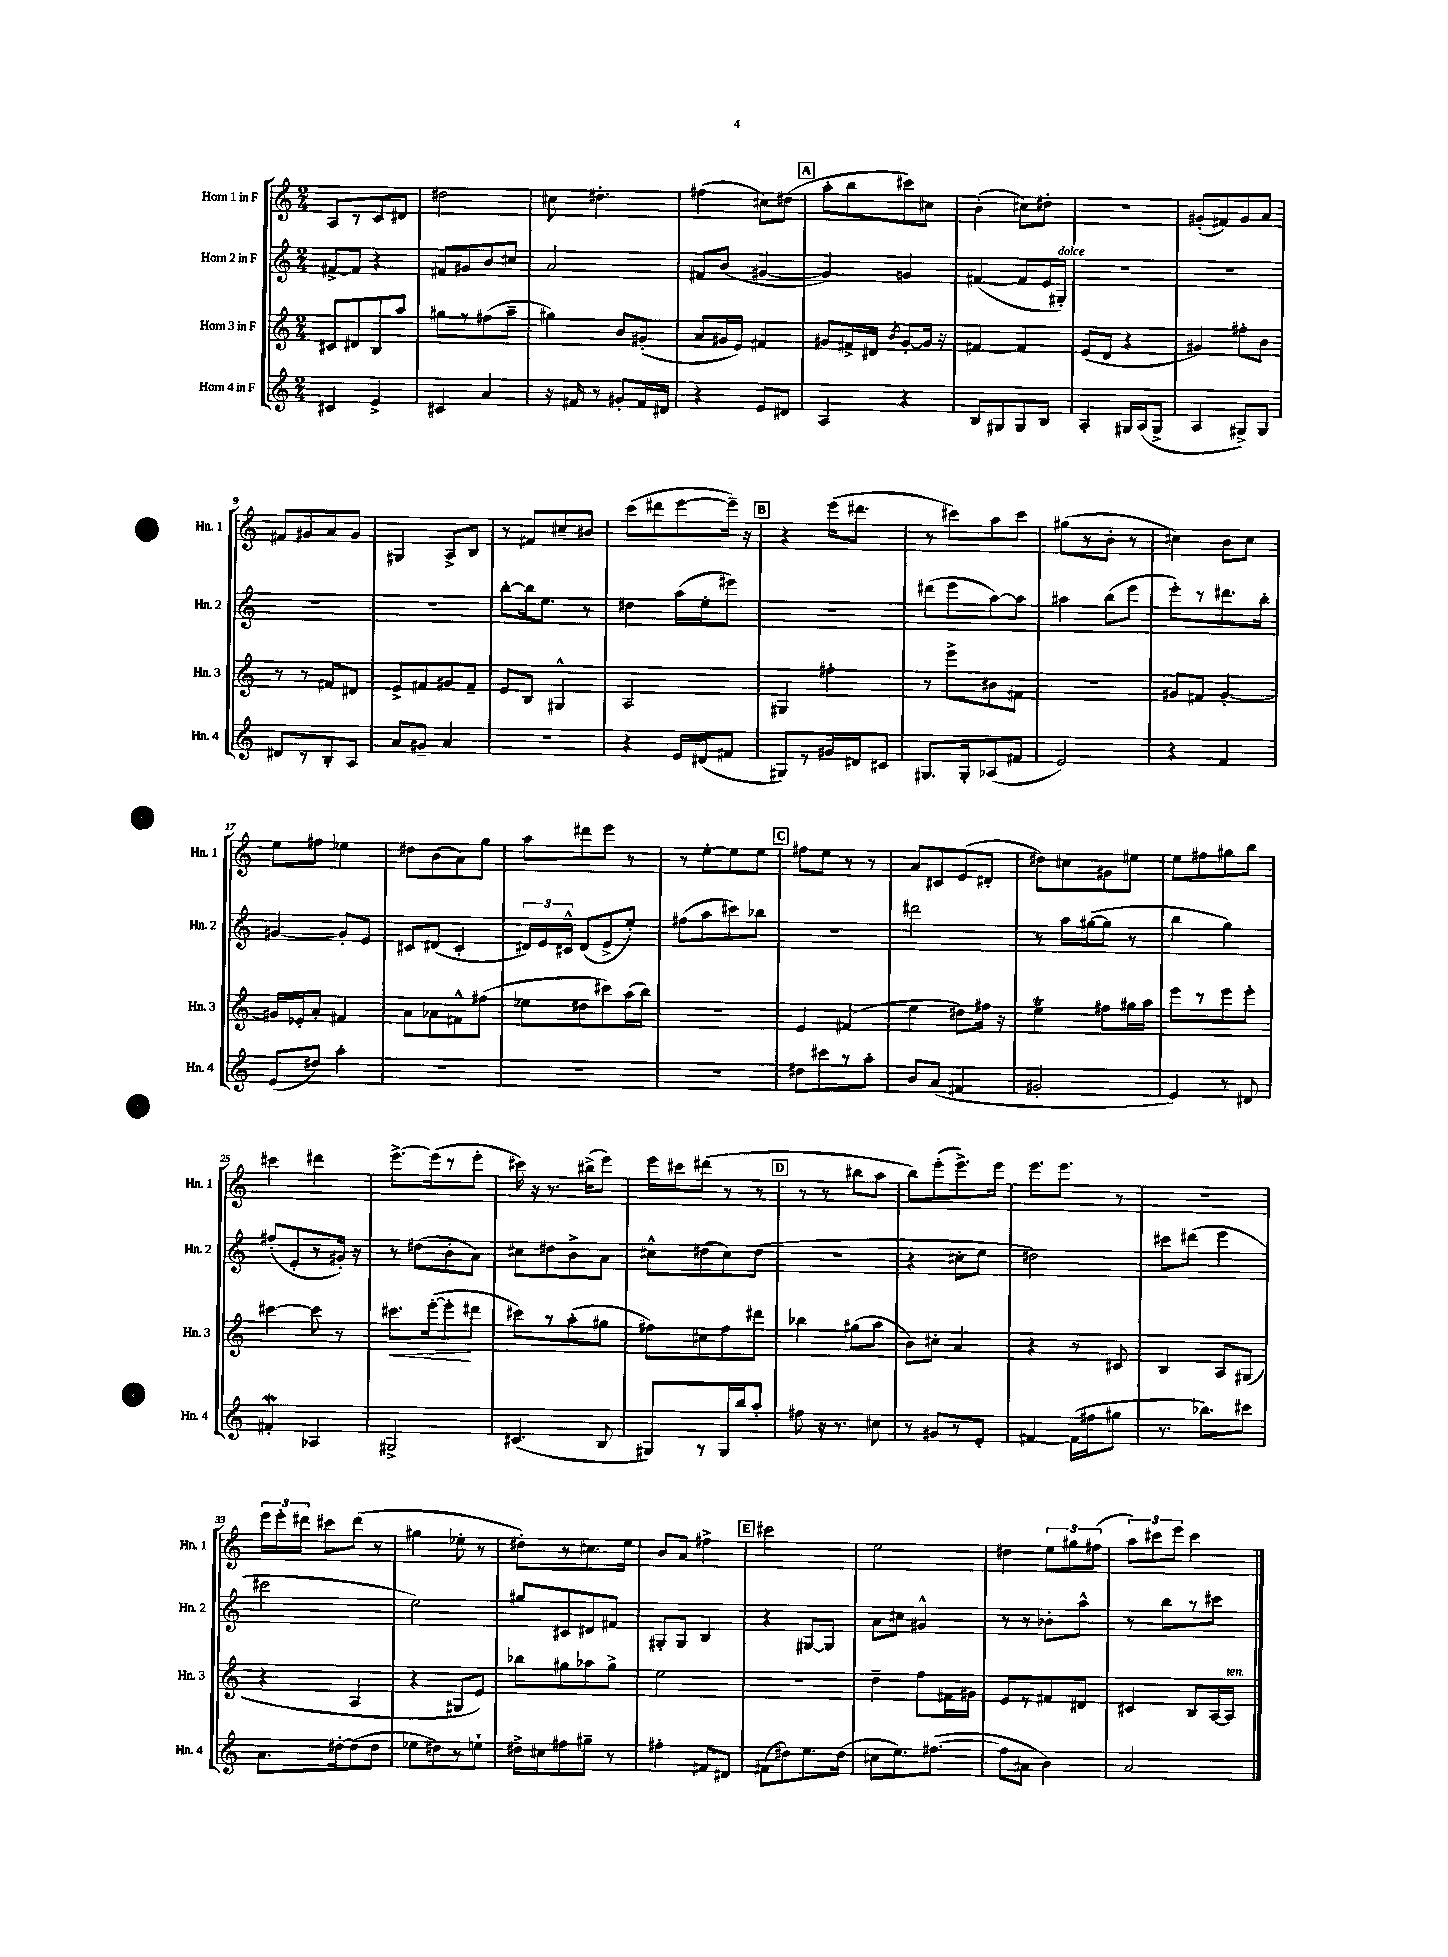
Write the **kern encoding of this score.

**kern	**kern	**kern	**kern
*staff4	*staff3	*staff2	*staff1
*clefG2	*clefG2	*clefG2	*clefG2
*k[]	*k[]	*k[]	*k[]
*M2/4	*M2/4	*M2/4	*M2/4
4c#	8c#	[8f#^	8A
.	8d#	8f#]	8r
4e^	8B	4r	8c
.	8aa	.	8d#
=	=	=	=
4c#	8gg#	8f#	2dd#
.	8r	8g#	.
4a	(8ff#	8b	.
.	8aa~	8cc#	.
=	=	=	=
16r	4gg#)	2a	8cc#
16f#	.	.	.
8r	.	.	4.dd#'
8g#'	8b	.	.
16f#	(8g#'	.	.
16d#	.	.	.
=	=	=	=
4r	8a	8f#	(4ff#
.	16g#	(8b	.
.	16e)	.	.
8e	4f#	[4g#	8cc#)
8d#	.	.	(8dd#
=	=	=	=
4A	8g#	4g#])	8aa'
.	16f#^	.	8bb
.	16d#	.	.
.	8qb	.	.
4r	[8g#'	4g	8ccc#)
.	16g#]	.	8cc#
.	16r	.	.
=	=	=	=
8B	[4f#	([4f#	(4b'
8G#	.	.	.
8G#	4f#]	8f#]	8cc#)
8B	.	16e	8dd#'
.	.	16G#')	.
=	=	=	=
4A'	(8e	2r	2r
.	8d	.	.
16G#	4r	.	.
(16A	.	.	.
8G#^	.	.	.
=	=	=	=
4A	4g#)	2r	(8g#'
.	.	.	8f#)
8G#^)	8ff#'	.	8g#
8G#	8b	.	8a
=	=	=	=
8d#	8r	2r	8f#
8r	8r	.	8g#
8B'	8f#	.	8a
8A	8d#	.	8g#
=	=	=	=
8a	8e^	2r	4G#
8g#~	8f#	.	.
4a	8g#	.	8A^
.	8f#~	.	8B
=	=	=	=
2r	8e	[8bb'	8r
.	8B	16bb]	8f#
.	.	8.ee	.
.	4G#^^	.	8cc#~
.	.	8r	8b#
=	=	=	=
4r	2A	4dd#	(8ccc
.	.	.	8ddd#
16e	.	(16aa	[8eee
(16d#	.	16ee'	.
8f#	.	8eee#)	16eee~])
.	.	.	16r
=	=	=	=
8G#)	4G#	2r	4r
8r	.	.	.
16g#	4ff#'	.	(16eee
16d#	.	.	8.ddd#
8c#	.	.	.
=	=	=	=
8.G#	8r	(8ddd#	8r
.	8eee^	8eee	8ccc#)
16G#'	.	.	.
(8A-	8b#	[8aa)	8aa
8f#	8f#	8aa]	8ccc#
=	=	=	=
2e)	2r	4aa#	(8gg#
.	.	.	8r
.	.	(8bb	8b'
.	.	8eee	8r
=	=	=	=
4r	8g#	8eee')	4cc#)
.	8f#	8r	.
4f	[4g#'	8.ddd#	8b
.	.	.	8cc#
.	.	16bb'	.
=	=	=	=
(8e	16g#]	[4g#	8ee
.	16e-'	.	.
8dd#)	8a'	.	8ff#
4aa'	4f#	8g#']	4ee-
.	.	8e	.
=	=	=	=
2r	8a	8c#	8dd#
.	8a-	(8d#	(8b
.	8f#^^	4c#'	8a)
.	(8ff#	.	8gg
=	=	=	=
2r	8ee-	24d#)	8aa
.	.	24e	.
.	.	24c#^^	.
.	8dd#	(8d#	8ddd#
.	8ccc#)	8e^	8eee
.	(16aa	8ee')	8r
.	16bb)	.	.
=	=	=	=
2r	2r	(8ff#	8r
.	.	8aa	[8ee'
.	.	8ccc#)	8ee]
.	.	8bb-	8ee
=	=	=	=
8dd#	4e	2r	8ff#
8ccc#	.	.	8ee
8r	(4f#	.	8r
8aa'	.	.	8r
=	=	=	=
8b	4ee	2ddd#	8a
(8a	.	.	8c#
4f#	8dd#)	.	(8e
.	16ff#	.	8d#'
.	16r	.	.
=	=	=	=
2g#'	4ee	8r	8dd#)
.	.	16aa	8cc#
.	.	([16gg#	.
.	8ff#	8gg#]	8g#
.	16gg#	8r	8ee#
.	16aa	.	.
=	=	=	=
4e)	8eee	4bb	8ee
.	8r	.	8ff#
8r	8eee	4gg)	8gg#
8d#	8eee'	.	8bb
=	=	=	=
4f#'	[4ccc#	(8ff#'	4ccc#
.	.	8e'	.
4A-	8ccc#]	8r	4ddd#
.	8r	16g#')	.
.	.	16r	.
=	=	=	=
2G#^	8.ccc#	8r	[8.eee^
.	.	(8dd#	.
.	([16eee'	.	(16eee]
.	8eee']	8b'	8r
.	8ddd#	8a)	8eee'
=	=	=	=
(4.c#	8ccc#)	8cc#	16ccc#)
.	.	.	16r
.	8r	8dd#	8.r
.	(8aa'	8b^	.
.	.	.	(16bb#^
8B	8gg#	8a	8eee)
=	=	=	=
8G#)	8ff#)	8cc#^^	16eee
.	.	.	16ccc#
8r	8cc#	(8dd#	(8ddd#
16G#	8ff#	8cc#)	8r
16bb	.	.	.
8aa'	8ddd#	(8dd#	8r
=	=	=	=
8ff#	4bb-	2r	8r
16r	.	.	8r
8.r	.	.	.
.	(8gg#	.	8bb#
8cc#	8aa	.	8aa
=	=	=	=
8r	8b)	4r	8bb)
8g#	8cc#'	.	(8eee'
8r	4a	8cc#'	8.eee^)
8e'	.	8ee	.
.	.	.	16eee
=	=	=	=
[4f#	4r	2dd#)	8.eee
.	.	.	8.eee
(16f#]	8r	.	.
16ff#	.	.	.
8gg#	8c#	.	8r
=	=	=	=
8.r	4B	8ccc#	2r
.	.	(8ddd#	.
8.bb-)	.	.	.
.	8A	4eee	.
8ccc#	(8G#	.	.
=	=	=	=
8.a	4r	2ccc#	24eee
.	.	.	24eee'
.	.	.	24ddd#
.	.	.	8ccc#
[16dd#'	.	.	.
(8dd#]	4A	.	(8ddd#
8dd#	.	.	8r
=	=	=	=
8ee-	4r	2ee)	4gg#
8dd#)	.	.	.
8r	8G#	.	8ee-'
8ee`	8e)	.	8r
=	=	=	=
16dd#^	8bb-	8gg#	8dd#')
16cc#	.	.	.
8ff#	8gg#	8c#	8r
8gg#~	8aa-	8d#	8.cc#
8r	8gg#^	8f#	.
.	.	.	16ee
=	=	=	=
4ff#'	2ee	8G#'	8b
.	.	8G#	8a
8f#	.	4B	4ff#^
8d#	.	.	.
=	=	=	=
(8f#	2r	4r	2ccc#
8dd#)	.	.	.
8.ee	.	[8G#	.
.	.	8G#]	.
(16dd#	.	.	.
=	=	=	=
8cc#	4dd~	8a	2ee
8.ee)	.	8cc#	.
.	8ff	4g#^^	.
([8.ff#	.	.	.
.	16f#	.	.
.	16g#	.	.
=	=	=	=
8ff#]	8e	8r	4dd#
8a#	8r	8r	.
4b)	8f#	8b-'	12ee
.	.	.	12gg#
.	8d#	8aa^^	.
.	.	.	(12ff#
=	=	=	=
2a	4c#	8r	12aa)
.	.	.	12ccc#
.	.	8bb	.
.	.	.	12eee
.	8B	8r	4ccc#
.	[16A	8ccc#	.
.	16A]	.	.
==	==	==	==
*-	*-	*-	*-
